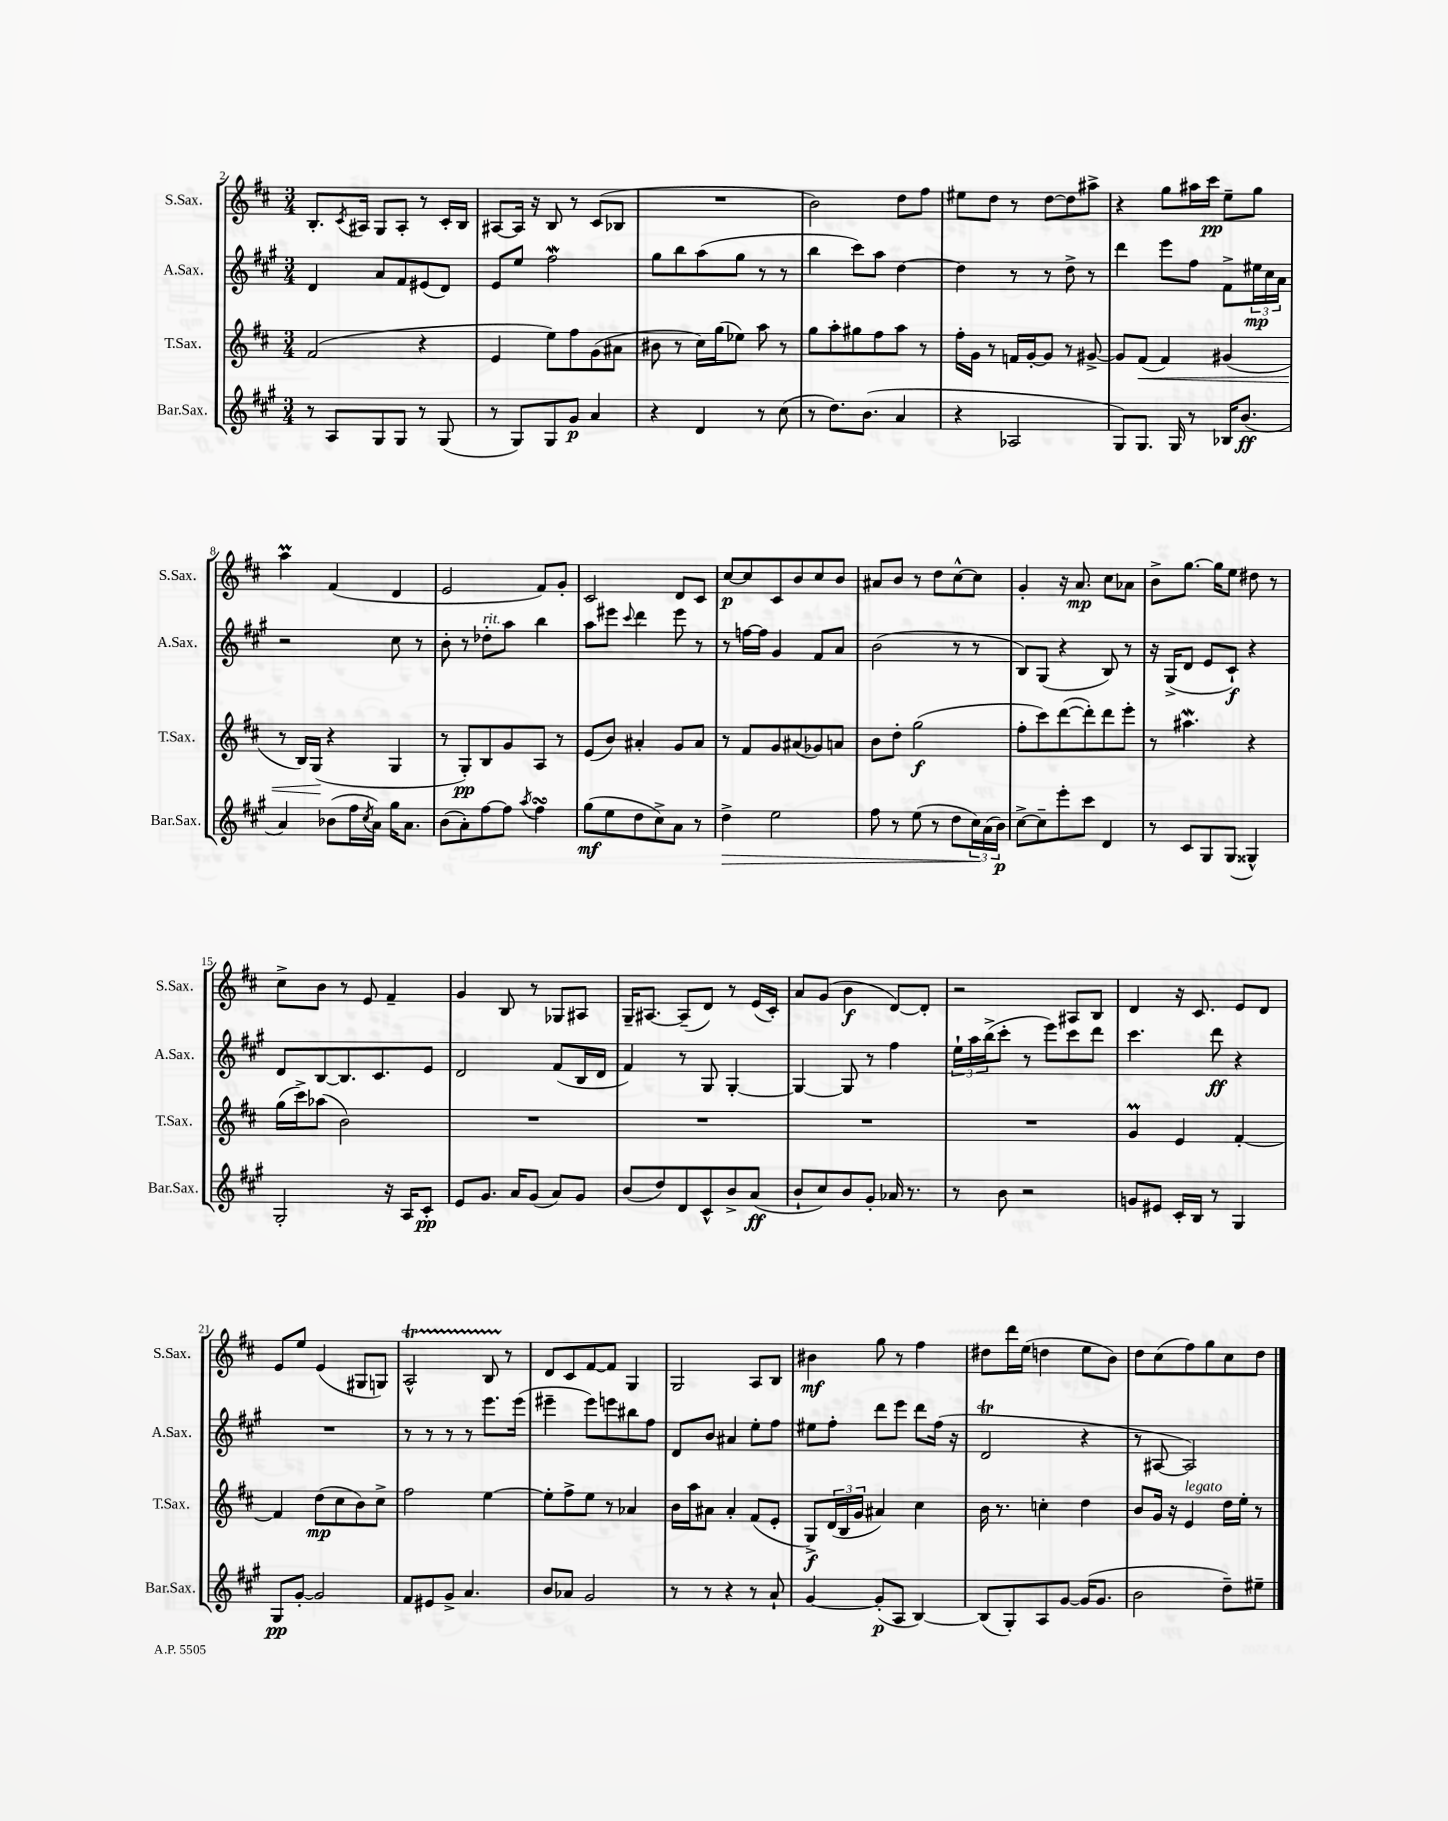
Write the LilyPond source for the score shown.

<<
\new StaffGroup <<
\new Staff = "s0" \with { instrumentName = "S.Sax." shortInstrumentName = "S.Sax." } {
    \clef treble \key d \major \numericTimeSignature \time 3/4
    b8.-. \acciaccatura { cis'8 } ais16 g8 ais8-. r8 cis'16-. b16 |
    ais8~ ais16 r16 b8 r8 cis'8( bes8 |
    R2. |
    b'2) d''8 fis''8 |
    eis''8 d''8 r8 d''8~ d''8 ais''8-> |
    r4 g''8 ais''16 cis'''16\pp e''8-- g''8 |
    a''4\prall fis'4( d'4 |
    e'2 fis'8) g'8-. |
    cis'2 d'8 cis'8 |
    cis''8~\p cis''8 cis'8 b'8 cis''8 b'8 |
    ais'8 b'8 r8 d''8 cis''8~-^ cis''8 |
    g'4-. r16 a'8.\mp cis''8 aes'8 |
    b'8-> g''8.~ g''16 e''8 dis''8 r8 |
    cis''8-> b'8 r8 e'8 fis'4-- |
    g'4 b8 r8 ges8 ais8 |
    g16-- ais8.~ ais8--( d'8) r8 e'16( cis'16-.) |
    a'8 g'8( b'4\f d'8~) d'8-. |
    r2 ais8 b8 |
    d'4 r16 cis'8. e'8 d'8 |
    e'8 e''8 e'4( gis8 g8) |
    a2-^\startTrillSpan b8 r8\stopTrillSpan |
    d'8 cis'8 fis'8~ fis'8 g4 |
    g2 a8 b8 |
    bis'4\mf g''8 r8 fis''4 |
    dis''8 d'''16 e''16( d''4 e''8 b'8) |
    d''8 cis''8( fis''8) g''8 cis''8 d''8 \bar "|." |
}
\new Staff = "s1" \with { instrumentName = "A.Sax." shortInstrumentName = "A.Sax." } {
    \clef treble \key a \major \numericTimeSignature \time 3/4
    d'4 a'8 fis'8 eis'8( d'8) |
    e'8 e''8 fis''2\mordent |
    gis''8 b''8 a''8( gis''8 r8 r8 |
    b''4 cis'''8) a''8 d''4~ |
    d''4 r8 r8 d''8-> r8 |
    d'''4 e'''8 fis''8 fis'8-> \tuplet 3/2 { eis''16\mp cis''16 a'16 } |
    r2 cis''8 r8 |
    b'8-. r8 des''8-.^\markup { \italic "rit." } a''8 b''4 |
    a''8 eis'''8 \appoggiatura { cis'''8 } d'''4 eis'''8 r8 |
    r8 f''16~ f''16 gis'4 fis'8 a'8 |
    b'2( r8 r8 |
    b8) gis8( r4 b8) r8 |
    r16 gis16->( d'8 e'8 cis'8-!\f) r4 |
    d'8 b8~ b8. cis'8. e'8 |
    d'2 fis'8( b16 d'16 |
    fis'4) r8 gis8 gis4~-. |
    gis4~ gis8 r8 fis''4 |
    \tuplet 3/2 { e''16-! a''16 b''16->( } cis'''8-. r8 e'''8) cis'''8 d'''8 |
    cis'''4. d'''8\ff r4 |
    R2. |
    r8 r8 r8 r8 e'''8. e'''16( |
    eis'''4-- eis'''8) e'''8 bis''8 fis''8 |
    d'8 b'8 ais'4 e''8-. fis''8 |
    eis''8 fis''8-. d'''8 e'''8 d'''8 fis''16( r16 |
    d'2\trill r4 |
    r8 ais8~ ais2) \bar "|." |
}
\new Staff = "s2" \with { instrumentName = "T.Sax." shortInstrumentName = "T.Sax." } {
    \clef treble \key d \major \numericTimeSignature \time 3/4
    fis'2( r4 |
    e'4 e''8) fis''8 g'8( ais'8 |
    bis'8 r8 cis''16) g''16( ees''8) a''8 r8 |
    g''8 a''8-. gis''8 fis''8 a''8 r8 |
    fis''16-. g'16 r8 f'16 g'16~-. g'8 r8 gis'8~-> |
    gis'8 fis'8\<( fis'4) gis'4( |
    r8 b16) g16\!( r4 g4 |
    r8 g8-.\pp) b8 g'8 a8 r8 |
    e'8( b'8) ais'4-. g'8 ais'8 |
    r8 fis'8 g'8 ais'8( ges'8) a'8 |
    b'8 d''8-. g''2\f( |
    fis''8-. cis'''8) d'''8~( d'''8-.) d'''8 e'''8-. |
    r8 ais''4.\mordent r4 |
    g''16( cis'''16->) aes''8( b'2) |
    R2. |
    R2. |
    R2. |
    R2. |
    g'4\prall e'4 fis'4~-. |
    fis'4 d''8\mp( cis''8 b'8) cis''8-> |
    fis''2 e''4~ |
    e''8-. fis''8-> e''8 r8 aes'4 |
    b'16 a''16 ais'8 ais'4-. fis'8( e'8-. |
    g8->\f) \tuplet 3/2 { d'16( b16 g'16 } ais'4) cis''4 |
    b'16 r8. c''4-. d''4 |
    b'8 g'16 r16 e'4^\markup { \italic "legato" } d''16 e''16-. r8 \bar "|." |
}
\new Staff = "s3" \with { instrumentName = "Bar.Sax." shortInstrumentName = "Bar.Sax." } {
    \clef treble \key a \major \numericTimeSignature \time 3/4
    r8 a8 gis8 gis8 r8 gis8( |
    r8 gis8) gis8 gis'8\p a'4 |
    r4 d'4 r8 cis''8( |
    r8 d''8.) b'8.( a'4 |
    r4 aes2 |
    gis8) gis8. gis16 r8 bes16 b'8.\ff( |
    a'4) bes'8( fis''16 \acciaccatura { cis''8 } a'16) gis''16 a'8. |
    b'8( a'8-.) fis''8~ fis''8 \acciaccatura { a''8 } fis''4\turn |
    gis''8\mf( e''8 d''8 cis''8->) a'8 r8 |
    d''4->\> e''2 |
    fis''8 r8 e''8( r8 d''8 \tuplet 3/2 { cis''16\!) a'16( b'16\p) } |
    cis''8~-> cis''8-- e'''8-. cis'''8 d'4 |
    r8 cis'8 gis8 gis8( gisis4-^) |
    gis2-. r16 a16 cis'8-.\pp |
    e'8 gis'8. a'16 gis'8( a'8) gis'8 |
    b'8( d''8) d'8 cis'8-^ b'8-> a'8\ff( |
    b'8-! cis''8) b'8 gis'8-. aes'16 r8. |
    r8 b'8 r2 |
    g'8 eis'8 cis'16-. b16 r8 gis4 |
    gis8\pp gis'8~-. gis'2 |
    fis'8 eis'8 gis'8-> a'4. |
    b'8 aes'8 gis'2 |
    r8 r8 r4 r8 a'8-! |
    gis'4~ gis'8-.\p( a8 b4~) |
    b8( gis8-.) a8 gis'8~ gis'16( gis'8. |
    b'2 d''8--) eis''8-- \bar "|." |
}
>>
>>
\layout { \context { \Score currentBarNumber = #2 } }
